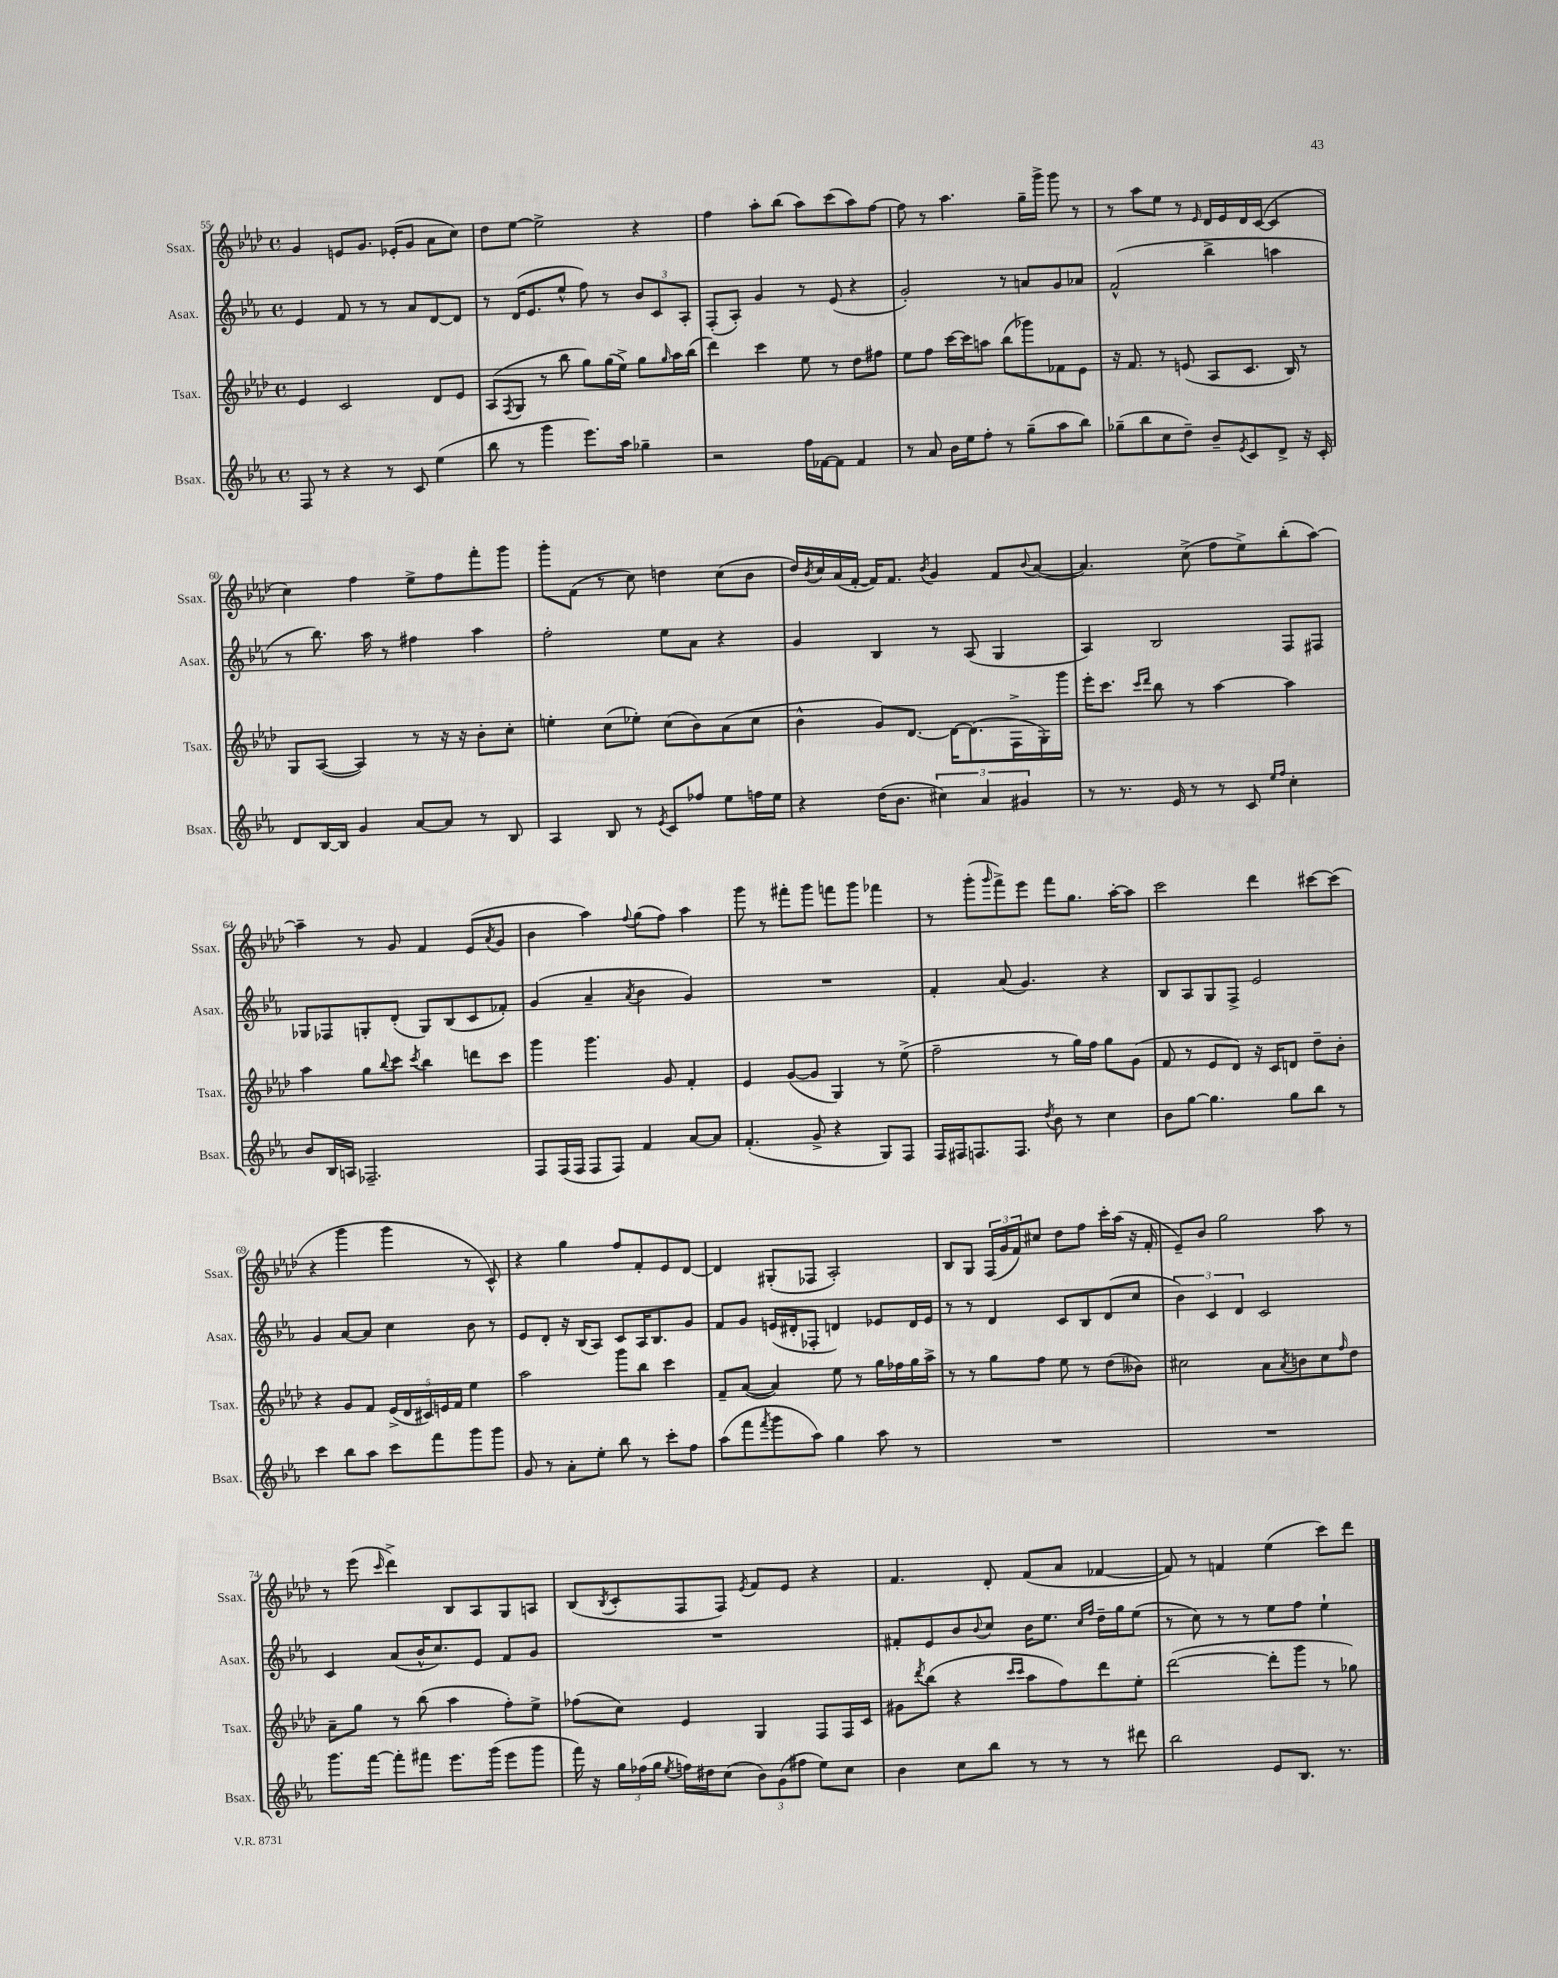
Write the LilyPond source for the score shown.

<<
\new StaffGroup <<
\new Staff = "s0" \with { instrumentName = "Ssax." shortInstrumentName = "Ssax." } {
    \clef treble \key aes \major \defaultTimeSignature \time 4/4
    g'4 e'8 g'8. ees'16-.( g'8 aes'8 c''8) |
    des''8 ees''8~ ees''2-> r4 |
    f''4 aes''8-. bes''8( aes''8) c'''8( aes''8) f''8~ |
    f''8 r8 aes''4. g''16-- g'''16-> g'''8 r8 |
    r8 aes''8 ees''8 r8 \grace { ees'16 } des'16 ees'16 des'16 c'16~( c'4 |
    c''4) f''4 ees''8-> f''8 f'''8-. g'''8 |
    g'''8-. f'8( r8 c''8) d''4 c''8( bes'8 |
    des''16) \acciaccatura { bes'8 } c''16 aes'16( f'16~-. f'16) f'8. \acciaccatura { bes'8 } g'4 f'8 \appoggiatura { bes'8 } aes'8~( |
    aes'4.) c''8->( f''8 ees''8->) bes''8-.( aes''8~) |
    aes''4-- r8 g'8 f'4 ees'8( \acciaccatura { aes'8 } g'8 |
    bes'4 aes''4) \appoggiatura { f''8 } g''8( f''8) aes''4 |
    g'''8 r8 fis'''8-. g'''8 f'''8 g'''8 fes'''4 |
    r8 g'''8-.( \grace { g'''16 } f'''8->) ees'''8 f'''8 g''8. aes''16~-. aes''8 |
    c'''2 des'''4 cis'''8~ cis'''8( |
    r4 g'''4 g'''4 r8 c'8-^) |
    r4 g''4 f''8 f'8-. ees'8 des'8~ |
    des'4 gis8-.( fes8 aes2-.) |
    bes8 g8 \tuplet 3/2 { f16( g'16 f'16) } cis''8 des''8 f''8 c'''16-. aes''16( r16 f'16-. |
    ees'8--) bes'8 g''2 aes''8 r8 |
    r8 ees'''8( \grace { c'''16 } des'''4->) bes8 aes8 g8 a8 |
    bes8( \acciaccatura { bes8 } c'8-. f8 f8) \acciaccatura { ees'8 } f'8 ees'8 r4 |
    f'4. des'8-. f'8( aes'8 fes'4~ |
    fes'8) r8 f'4 ees''4( c'''8) des'''8 \bar "|." |
}
\new Staff = "s1" \with { instrumentName = "Asax." shortInstrumentName = "Asax." } {
    \clef treble \key ees \major \defaultTimeSignature \time 4/4
    ees'4 f'8 r8 r8 aes'8 d'8~ d'8 |
    r8 d'16( ees'8. ees''8-^ f''8) r8 \tuplet 3/2 { bes'8 c'8 aes8-. } |
    f8-.( aes8-.) g'4 r8 ees'8( r4 |
    g'2-.) r8 a'8 g'8 aes'8 |
    f'2-^( bes''4-> a''4 |
    r8 bes''8.) aes''16 r8 fis''4 aes''4 |
    f''2-. ees''8 aes'8 r4 |
    g'4 bes4 r8 aes8( g4 |
    aes4) bes2 f8 fis8 |
    ges8 fes8 g8-. d'8-.( g8) bes8( c'8 fes'8-.) |
    g'4( aes'4-- \acciaccatura { aes'8 } bes'4 g'4) |
    R1 |
    f'4-. aes'8( g'4.) r4 |
    bes8 aes8 g8 f8-> ees'2 |
    g'4 aes'8~ aes'8 c''4 bes'8 r8 |
    ees'8 d'8-. r16 bes16( aes8) c'8 aes16 bes8. g'8 |
    f'8 g'8 e'16( dis'16-. fes8-. d'4) ees'8 d'16 ees'16 |
    r8 r8 d'4 c'8 bes8 d'8( c''8 |
    \tuplet 3/2 { bes'4) c'4 d'4 } c'2 |
    c'4 aes'8( bes'16-^ c''8.) ees'8 f'8 g'8 |
    R1 |
    fis'8-. ees'8 bes'8 \appoggiatura { bes'8 } c''8 bes'16 ees''8. \grace { c''16 f''16 } d''16-- g''16 ees''8( |
    r8 c''8) r8 r8 ees''8 f''8 ees''4-! \bar "|." |
}
\new Staff = "s2" \with { instrumentName = "Tsax." shortInstrumentName = "Tsax." } {
    \clef treble \key aes \major \defaultTimeSignature \time 4/4
    ees'4 c'2 des'8 ees'8 |
    aes8( \acciaccatura { f8 } g8 r8 bes''8 g''8) g''16( ees''16->) g''8 \grace { g''16 } aes''16 bes''16( |
    des'''4) c'''4 ees''8 r8 des''8 fis''8 |
    ees''8 f''8 c'''16~ c'''16 a''8 bes''8( ges'''8) fes'8 ees'8 |
    r16 f'8. r8 e'8( aes8 c'8. bes16) r8 |
    g8 aes8~( aes4) r8 r16 r16 bes'8-. c''8-. |
    e''4-. c''8( ees''8-.) c''8( bes'8) aes'8( c''8 |
    bes'4-^ g'8) des'8.~ des'16~ des'8.( f16-> g16-.) g'''16 |
    ees'''16-. c'''8. \grace { c'''16 des'''16 } bes''8 r8 aes''4~ aes''4 |
    aes''4 g''8 \appoggiatura { bes''8 } c'''8 \acciaccatura { c'''8 } bes''4 d'''8 c'''8 |
    g'''4 g'''4. g'8 f'4-. |
    ees'4 g'8~( g'8 g4) r8 ees''8->( |
    f''2-- r8 g''16) f''16 g''8 g'8( |
    f'8 r8 ees'8 des'8) r16 c'16 d'8 des''8-- bes'8-. |
    r4 g'8 f'8 \tuplet 5/4 { ees'16->( des'16 cis'16) e'16 f'16 } ees''4 |
    aes''2 g'''8 bes''8 c'''4 |
    f'8-- aes'8~( aes'4) ees''8 r8 g''16 fes''16 g''16 aes''16-> |
    r8 r8 g''8 f''8 ees''8 r8 des''8( beses'8) |
    cis''2 aes'8 \acciaccatura { aes'8 } b'8 cis''8 \grace { f''16 } des''8 |
    aes'8-- g''8 r8 bes''8( aes''4 f''8-.) ees''8-> |
    fes''8( c''8) ees'4 g4 f8 f16 c'16 |
    gis'8 \acciaccatura { des'''8 } bes''8( r4 \grace { c'''16 c'''16 } aes''8 f''8) des'''8 ees''8-. |
    des'''2~( des'''8-. g'''8 r8 ges''8) \bar "|." |
}
\new Staff = "s3" \with { instrumentName = "Bsax." shortInstrumentName = "Bsax." } {
    \clef treble \key ees \major \defaultTimeSignature \time 4/4
    f8 r8 r4 r8 c'8 ees''4( |
    bes''8 r8 g'''4 ees'''8.) aes''16 ges''4-- |
    r2 f''16 fes'16~ fes'8 fes'4 |
    r8 aes'8 bes'16 ees''16 f''8-. r8 g''8--( aes''8 bes''8) |
    ges''8--( bes''8 c''8 d''8--) bes'8-- \acciaccatura { ees'8 } c'8 d'8-> r16 c'16-. |
    d'8 bes16~ bes16 g'4 aes'8~ aes'8 r8 bes8 |
    aes4 bes8 r8 \acciaccatura { ees'8 } c'8 fes''8 ees''8 f''16 ees''16 |
    r4 d''16( bes'8. \tuplet 3/2 { cis''4) aes'4 gis'4 } |
    r8 r8. ees'16 r8 r8 c'8 \grace { ees''16 f''16 } c''4-. |
    bes'8 bes16 a16 fes2.-- |
    f8 f16( f16 f8 f8) f'4 aes'8~ aes'8 |
    f'4.-.( g'8-> r4 g8) f8 |
    f16 fis16 f8. f8. \acciaccatura { d''8 } bes'8 r8 c''4 |
    bes'8 g''8~ g''4. g''8 bes''8 r8 |
    c'''4 bes''8 aes''8 c'''8 f'''8 g'''8 g'''8 |
    g'8 r8 aes'8-. ees''8-. bes''8 r8 c'''8-. f''8 |
    aes''8( f'''8 \acciaccatura { f'''8 } g'''8 aes''8) g''4 aes''8 r8 |
    R1 |
    R1 |
    g'''8. f'''16~ f'''8-. fis'''8 ees'''8. g'''16( ees'''8 g'''8 |
    f'''16) r16 \tuplet 3/2 { g''16 fes''16( g''16 } \acciaccatura { ees''8 } f''16) dis''16 c''8( \tuplet 3/2 { bes'8) g'8( fis''8 } ees''8) c''8 |
    bes'4 c''8 bes''8 r8 r8 r8 dis'''8 |
    bes''2 ees'8 bes8. r8. \bar "|." |
}
>>
>>
\layout { \context { \Score currentBarNumber = #55 } }
